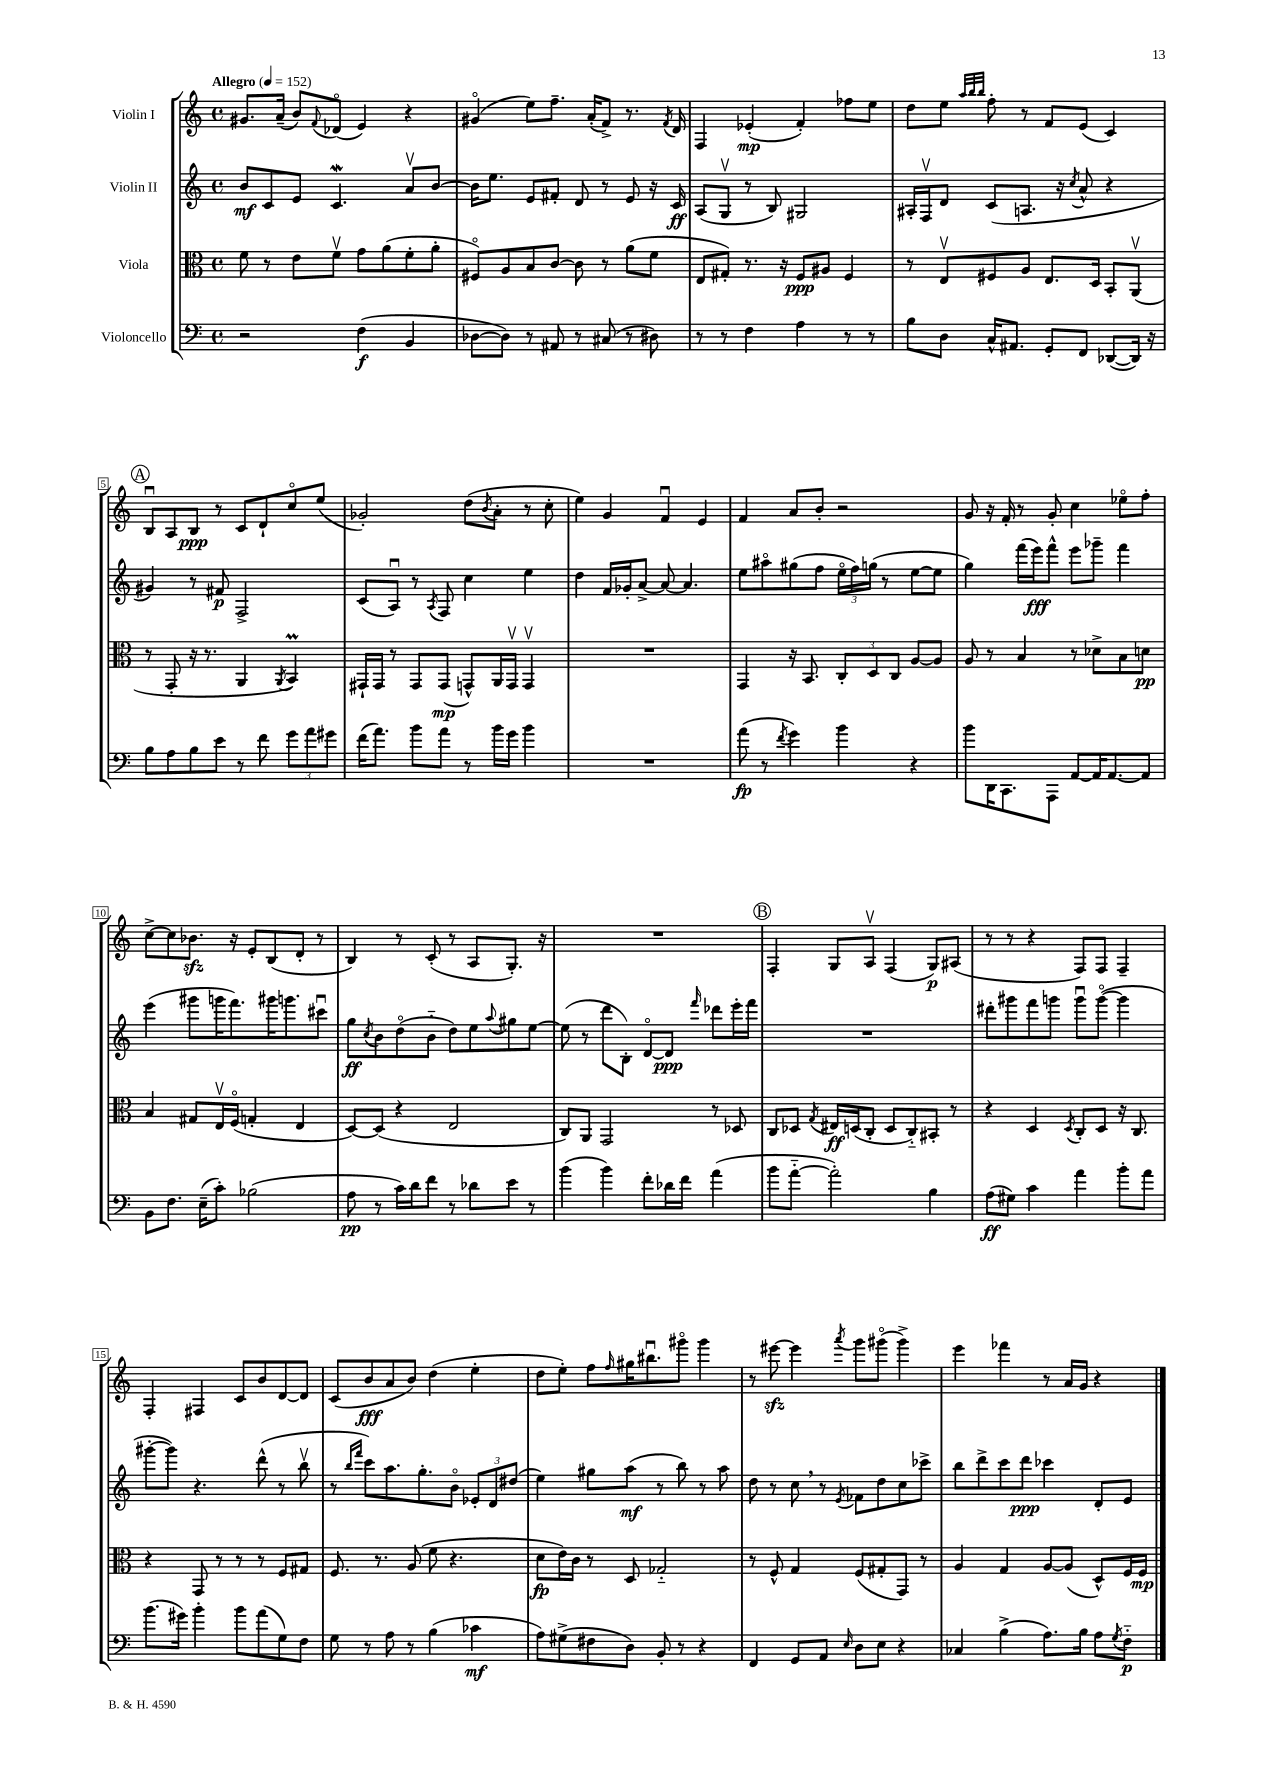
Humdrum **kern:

**kern	**kern	**kern	**kern
*staff4	*staff3	*staff2	*staff1
*clefF4	*clefC3	*clefG2	*clefG2
*k[]	*k[]	*k[]	*k[]
*M4/4	*M4/4	*M4/4	*M4/4
*met(c)	*met(c)	*met(c)	*met(c)
*MM152	*MM152	*MM152	*MM152
2r	8f	8b	8.g#
.	8r	8c	.
.	.	.	(16a~
.	8e	8e	8b)
.	.	.	8qqf
.	8fv	4.c	(8d-o
(4F	8g	.	4e)
.	(8a	.	.
4BB	8f'	8av	4r
.	8a'	[8b	.
=	=	=	=
[8D-	8F#o)	16b]	(4g#o
.	.	8.ee	.
8D-])	8A	.	.
8r	8B	8e	8ee)
8AA#	[8c	8f#'	8.ff~
8r	8c]	8d	.
.	.	.	(16a'
(8C#	8r	8r	8f^)
8r	(8a	8e	8.r
8D#)	8f	16r	.
.	.	.	8qf
.	.	16c	16d
=	=	=	=
8r	8E	(8A	4F
8r	8G#')	8Gv	.
4F	8.r	8r	(4e-'
.	.	8B)	.
.	16r	.	.
4A	8F	2G#	4f')
.	8A#	.	.
8r	4F	.	8ff-
8r	.	.	8ee
=	=	=	=
8B	8r	16A#'	8dd
.	.	16Fv	.
8D	8Ev	8d	8ee
.	.	.	32qqaa
.	.	.	32qqbb
.	.	.	32qqbb
16C^^	8F#	(8c	8ff'
8.AA#	.	.	.
.	8A	8.A	8r
8GG'	8.E	.	8f
.	.	16r	.
.	.	8qcc	.
8FF	.	8a^^	(8e
.	16D	.	.
([8DD-	8BB'	4r	4c)
16DD-])	(8AAv	.	.
16r	.	.	.
=	=	=	=
8B	8r	4g#)	8Bu
8A	8GG'	.	8A
8B	16r	8r	8B
.	8.r	.	.
8e	.	8f#	8r
8r	4AA	2F^	8c
8f	.	.	8d`
.	8qAA	.	.
12g	4BB)	.	8cco
12a	.	.	.
.	.	.	(8ee
12g#	.	.	.
=	=	=	=
(16f	16GG#`	(8c	2g-')
8.a)	16GG#	.	.
.	8r	8Au)	.
8b	8GG#	8r	.
.	.	8qA	.
8a	(8GG#	8F	.
8r	8GG^^)	4cc	(8dd
.	.	.	8qb
16b	16AA	.	8a'
16g	16GGv	.	.
4b	4GGv	4ee	8r
.	.	.	8cc'
=	=	=	=
1r	1r	4dd	4ee)
.	.	16f	4g
.	.	16g-'	.
.	.	[8a^	.
.	.	8a_	4fu
.	.	4.a]	.
.	.	.	4e
=	=	=	=
(8a	4GG	8ee	4f
8r	.	8aa#o	.
8qf	.	.	.
4g)	16r	(8gg#	8a
.	8.BB	.	.
.	.	8ff	8b'
4b	12C'	24eeo	2r
.	.	24ff)	.
.	12D	(24gg	.
.	.	8r	.
.	12C	.	.
4r	[8A	[8ee	.
.	8A]	8ee]	.
=	=	=	=
8b	8A	4gg)	8g
16DD	8r	.	16r
8.CC	.	.	16f'
.	4B	(16fff	8r
.	.	16eee)	.
8AAA	.	8fff^^	8g'
[8AA	8r	8eee	4cc
16AA]	8d-^	8ggg-~	.
[8.AA	.	.	.
.	8B	4fff	8ee-o
8AA]	8d	.	8ff'
=	=	=	=
8BB	4B	(4eee	[8cc^
8.F	.	.	8cc]
.	8G#	8ggg#	8.b-
(16E~	.	.	.
8c')	16Ev	16ggg	.
.	(16Fo	8.fff)	16r
(2B-	4G'	.	8e'
.	.	16ggg#	(8B
.	.	8.ggg	.
.	4E	.	8d'
.	.	8ccc#u	8r
=	=	=	=
8A	[8D)	8gg	4B)
.	.	8qcc	.
8r	(8D]	8b	.
16c)	4r	(8ddo	8r
16d	.	.	.
8f	.	8b'~	(8c'
8r	2E	8dd)	8r
8d-	.	8ee	8A
.	.	8qqaa	.
8e	.	8gg#	8.G')
8r	.	[8ee	.
.	.	.	16r
=	=	=	=
(4b	8C)	(8ee]	1r
.	8AA	8r	.
4b)	2GG	8ddd	.
.	.	8B')	.
8f'	.	[8do	.
16d-	.	8d]	.
16f	.	.	.
.	.	16qqfff	.
(4a	8r	8ddd-	.
.	8D-	16eee'	.
.	.	16fff	.
=	=	=	=
8b	8C	1r	4F'
[8a'~	8D-	.	.
.	8qG	.	.
2a'])	16E#	.	8G
.	(16D	.	.
.	8C'	.	8Av
.	8D	.	(4F
.	8C'~)	.	.
4B	8BB#'	.	8G)
.	8r	.	(8A#
=	=	=	=
(8A	4r	8ddd#'	8r
8G#)	.	8ggg#	8r
4c	4D	8fff	4r
.	.	8ggg	.
.	8qD	.	.
4a	8C'	8gggu	8F)
.	8D	([8gggo	8F
8b'	16r	4ggg]	4F~
.	8.C	.	.
8a	.	.	.
=	=	=	=
(8.b	4r	[8ggg#'	4F'
.	.	8ggg#])	.
16g#)	.	.	.
4b'	8GG	4.r	4F#
.	8r	.	.
8b	8r	.	8c
(8a	8r	(8ddd^^	8b
8G)	8F	8r	[8d
8F	8G#	8bbv	8d]
=	=	=	=
8G	8.F	8r	(8c
.	.	16qqbb	.
.	.	16qqfff	.
8r	.	8ccc)	8b
.	8.r	.	.
8A	.	8.aa	8a
8r	(8A	.	8b)
.	.	8.gg'	.
(4B	8f	.	(4dd
.	4.r	8bo	.
4c-	.	12e-'	4ee'
.	.	12d	.
.	.	(12dd#	.
=	=	=	=
8A)	8d	4ee)	8dd
(8G#^	16e)	.	8ee')
.	16c	.	.
8F#	8r	8gg#	8ff
.	.	.	16qqff
8D)	8D	(8aa	16gg#
.	.	.	8.bb#u
8BB'	2G-'~	8r	.
8r	.	8bb)	8ggg#o
4r	.	8r	4ggg#
.	.	8aa	.
=	=	=	=
4FF	8r	8dd	8r
.	8F^^	8r	[8eee#
8GG	4G	8cc	4eee#]
8AA	.	8r	.
16qqE	.	8qe	8qaaa
8D	(8F	8f-	8ggg
8E	8G#'	8dd	(8ggg#o
4r	8GG)	8cc	4ggg#^)
.	8r	8ccc-^	.
=	=	=	=
4C-	4A	8bb	4eee
.	.	8ddd^	.
(4B^	4G	8ccc	4fff-
.	.	8ddd	.
8.A)	[8A	4ccc-	8r
.	(8A]	.	16a
16B	.	.	16g
8A	8D^^)	8d'	4r
8qG	.	.	.
8F'~	16F	8e	.
.	16F	.	.
==	==	==	==
*-	*-	*-	*-
